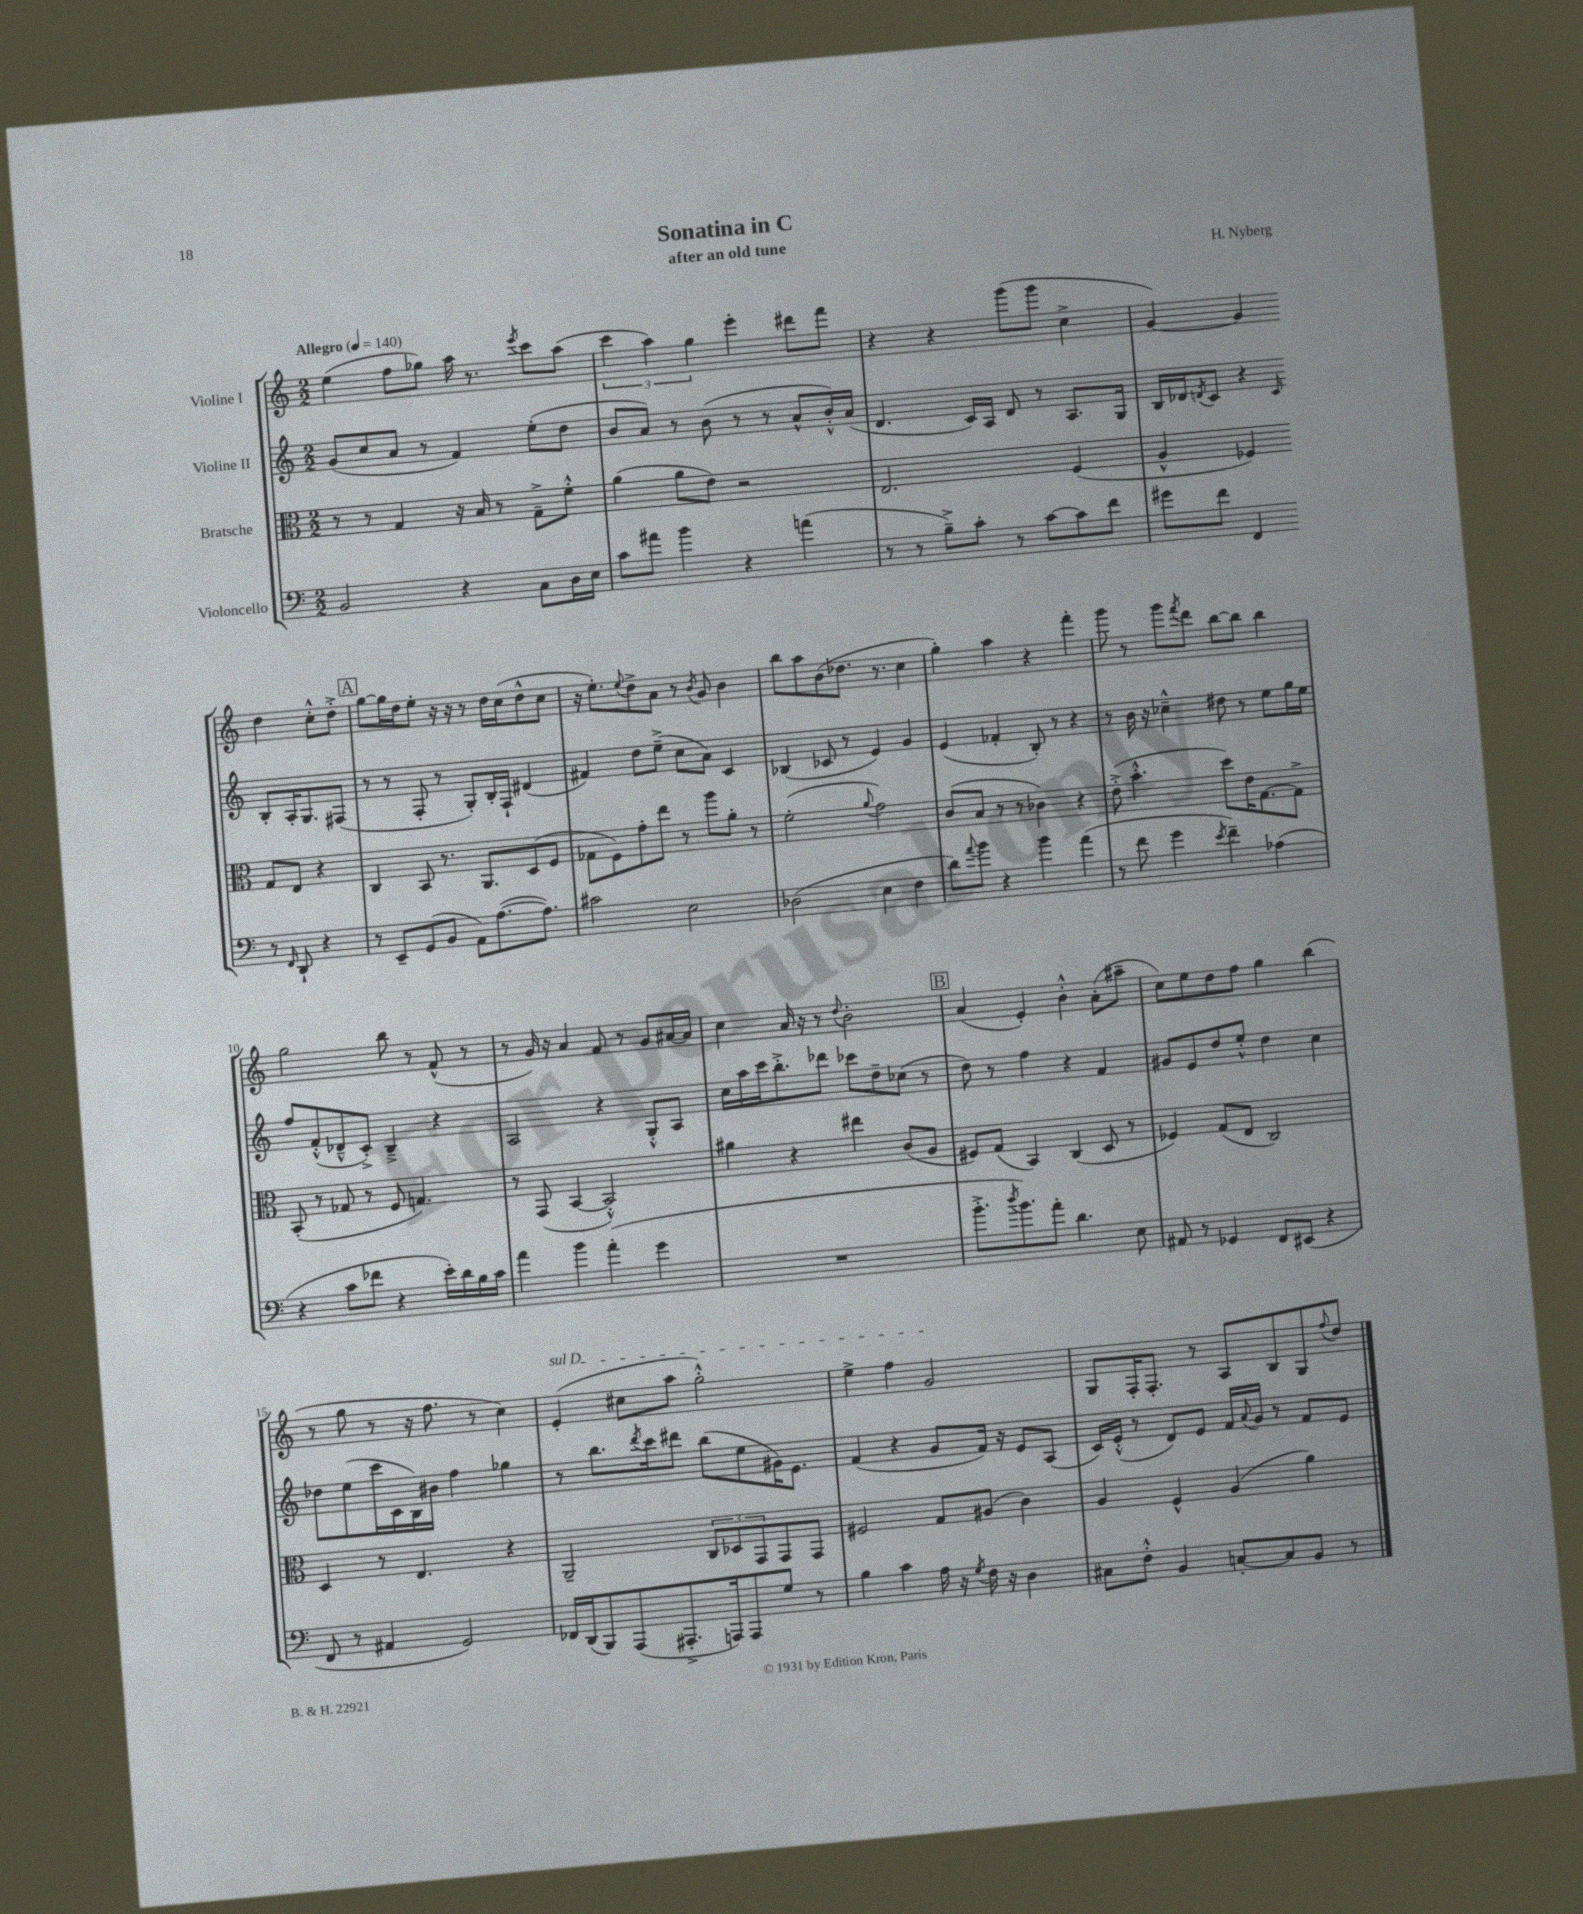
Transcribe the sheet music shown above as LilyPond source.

\header { title = "Sonatina in C" composer = "H. Nyberg" subtitle = "after an old tune" }
<<
\new StaffGroup <<
\new Staff = "s0" \with { instrumentName = "Violine I" } {
    \clef treble \key c \major \numericTimeSignature \time 2/2 \tempo "Allegro" 4 = 140
    e''4( f''8 ges''8) a''16 r8. \acciaccatura { e'''8 } c'''8 a''8( |
    \tuplet 3/2 { c'''4 a''4) g''4 } e'''4-. dis'''8 f'''8 |
    r4 r4 g'''8( g'''8 c''4-> |
    g'4~) g'4 d''4 c''8-.-^ d''8-.-> |
    \mark \markup { \box "A" } g''8~ g''16 d''16 e''8-. r16 r16 r8 d''16 c''16( d''8-^ c''8 |
    r16 e''8.-.) \appoggiatura { e''8 } d''8-> a'8 r8 \acciaccatura { b'8 } g'8 b'4 |
    b''8 a''8 b'8( des''8. r8. c''4 |
    g''4-.) a''4 r4 f'''4-. |
    g'''8 r8 g'''8 \acciaccatura { f'''8 } d'''8 b''8~ b''8 b''4 |
    g''2 b''8 r8 f'8-^( r8 |
    r8 g'16) r16 a'4 f'8 r8 g'8 ais'16~ ais'16 |
    c''4 a'16 r16 r8 \appoggiatura { d''8 } b'2-. |
    \mark \markup { \box "B" } a'4( e'4-.) b'4-.-^ a'8-.( ais''8-- |
    c''8) e''8 d''8 f''8 g''4 b''4( |
    r8 g''8 r8 r16 f''8. r8 c''4) |
    \once \override TextSpanner.bound-details.left.text = \markup { \italic "sul D" } e'4-.\startTextSpan( cis''8 a''8 g''2-.-^) |
    e''4-> f''4 g'2\stopTextSpan |
    g8 f16-. f8.-. r8 a8 b8 g8 \appoggiatura { f''8 } d''8 \bar "|." |
}
\new Staff = "s1" \with { instrumentName = "Violine II" } {
    \clef treble \key c \major \numericTimeSignature \time 2/2
    g'8( c''8 a'8 r8 f'4) e''8-.( d''8 |
    b'8 a'8) r8 b'8( r8 r8 a'8-^ b'16-.-^) a'16( |
    d'4. c'16) a16 d'8 r8 a8. g16 |
    b16 des'16 \acciaccatura { d'8 } c'8 r4 \grace { c'16 } b8-. a16-. g8. fis8( |
    \mark \markup { \box "A" } r8 r8 f8-. r8 g8-.) b16-. f16-! dis'4( |
    fis'4) d''8 e''8--->( c''8 a'8) c'4 |
    bes4( ces'8 r8 e'4) g'4 |
    e'4( fes'4-. b8-.) r8 r4 |
    r8 b'16 r16 ces''4---^ dis''8 r8 e''8 g''16 e''16 |
    f''8 f'8-.-^( des'8---^ c'8-.->) b4---> r4 |
    a2 r4 g8-.-^ a8 |
    c''16 a''16 c'''16 b''8.-.-> des'''8 ces'''8 d''8-- ces''8( r8 |
    \mark \markup { \box "B" } d''8) r8 f''4 r4 f'4 |
    gis'8 e'8 d''8 e''8-.-^ d''4 c''4 |
    des''8 e''8( c'''16 c'16 b16) bis'16 f''4 ges''4 |
    r8 b''8. \acciaccatura { d'''8 } c'''16 dis'''8 b''8( e''8 gis'16) e'8. |
    f'4( r4 g'8 f'16) r16 e'8 a8( |
    c'16) e'16-.-^( r8 d'8) e'8 f'16 \appoggiatura { a'8 } g'16 r8 f'8 e'8 \bar "|." |
}
\new Staff = "s2" \with { instrumentName = "Bratsche" } {
    \clef alto \key c \major \numericTimeSignature \time 2/2
    r8 r8 g4 r16 b16 r8 g8---> f'8-.-^ |
    a'4( a'8 e'8) r2 |
    e2. f4( |
    a4-^ fes4) g8 e8 r4 |
    \mark \markup { \box "A" } c4 b,8 r8. a,8. d8( f8 |
    ges8 f8) g'8-. e''8 r8 a''8 a'8-. r8 |
    f'2-.( \appoggiatura { a'8 } g'2) |
    c'8( b8 r8 r8 ces'4) r4 |
    e'8-.->( b'4.-.-^ d''8) e'16 g8.~ g8-> |
    b,8-.( r8 ges8 r8 f8 g4.) |
    r8 g,8( b,4~ b,2-.-^) |
    ais'4 r4 eis''4 c'8( a8 |
    \mark \markup { \box "B" } fis8) g8( b,4) c4( d8 r8 |
    fes4) g8( e8 c2) |
    d4 r8 e4. r4 |
    a,2-- \tuplet 3/2 { c8 des8 g,8 } g,8 g,8 |
    fis2 g8 ais8( c'4) |
    a4 f4-^ a4( a'4) \bar "|." |
}
\new Staff = "s3" \with { instrumentName = "Violoncello" } {
    \clef bass \key c \major \numericTimeSignature \time 2/2
    b,2 r4 c8 d16 e16 |
    c'8 ais'8 b'4 r4 a'4( |
    r8 r8 b8--->) c'8-. r8 c'8~ c'8 f'8 |
    gis'8 f'8 f,4 r8 \grace { f,16 } d,8-! r4 |
    \mark \markup { \box "A" } r8 e,8-- g,8( b,8 a,8) a8.~( a8.) |
    cis'2 e2 |
    des2( e4 f4 |
    d'8) \appoggiatura { a'8 } b'8 r4 b'4 a'4( |
    r8 f'8 g'4 \acciaccatura { e'8 } f'4--) aes4( |
    r4 c'8 fes'8 r4 e'16-.) d'16 b16 c'16 |
    a'4 b'4 a'4-.( g'4 |
    R1 |
    \mark \markup { \box "B" } b'8.-.-> \acciaccatura { d''8 } b'8.) a'8-. d'4. e8 |
    ais,8 r8 ges,4 f,8 eis,8( r4 |
    f,8 r8 ais,4 g,2) |
    fes,16 d,16( b,,8) a,,8( ais,,8.-.-> a,,16) a,,8 g8 r8 |
    b4 c'4 a16 r16 \acciaccatura { g8 } f16 r16 d4 |
    cis8 f8-.-^ b,4 c8~-. c8 b,8 r8 \bar "|." |
}
>>
>>
